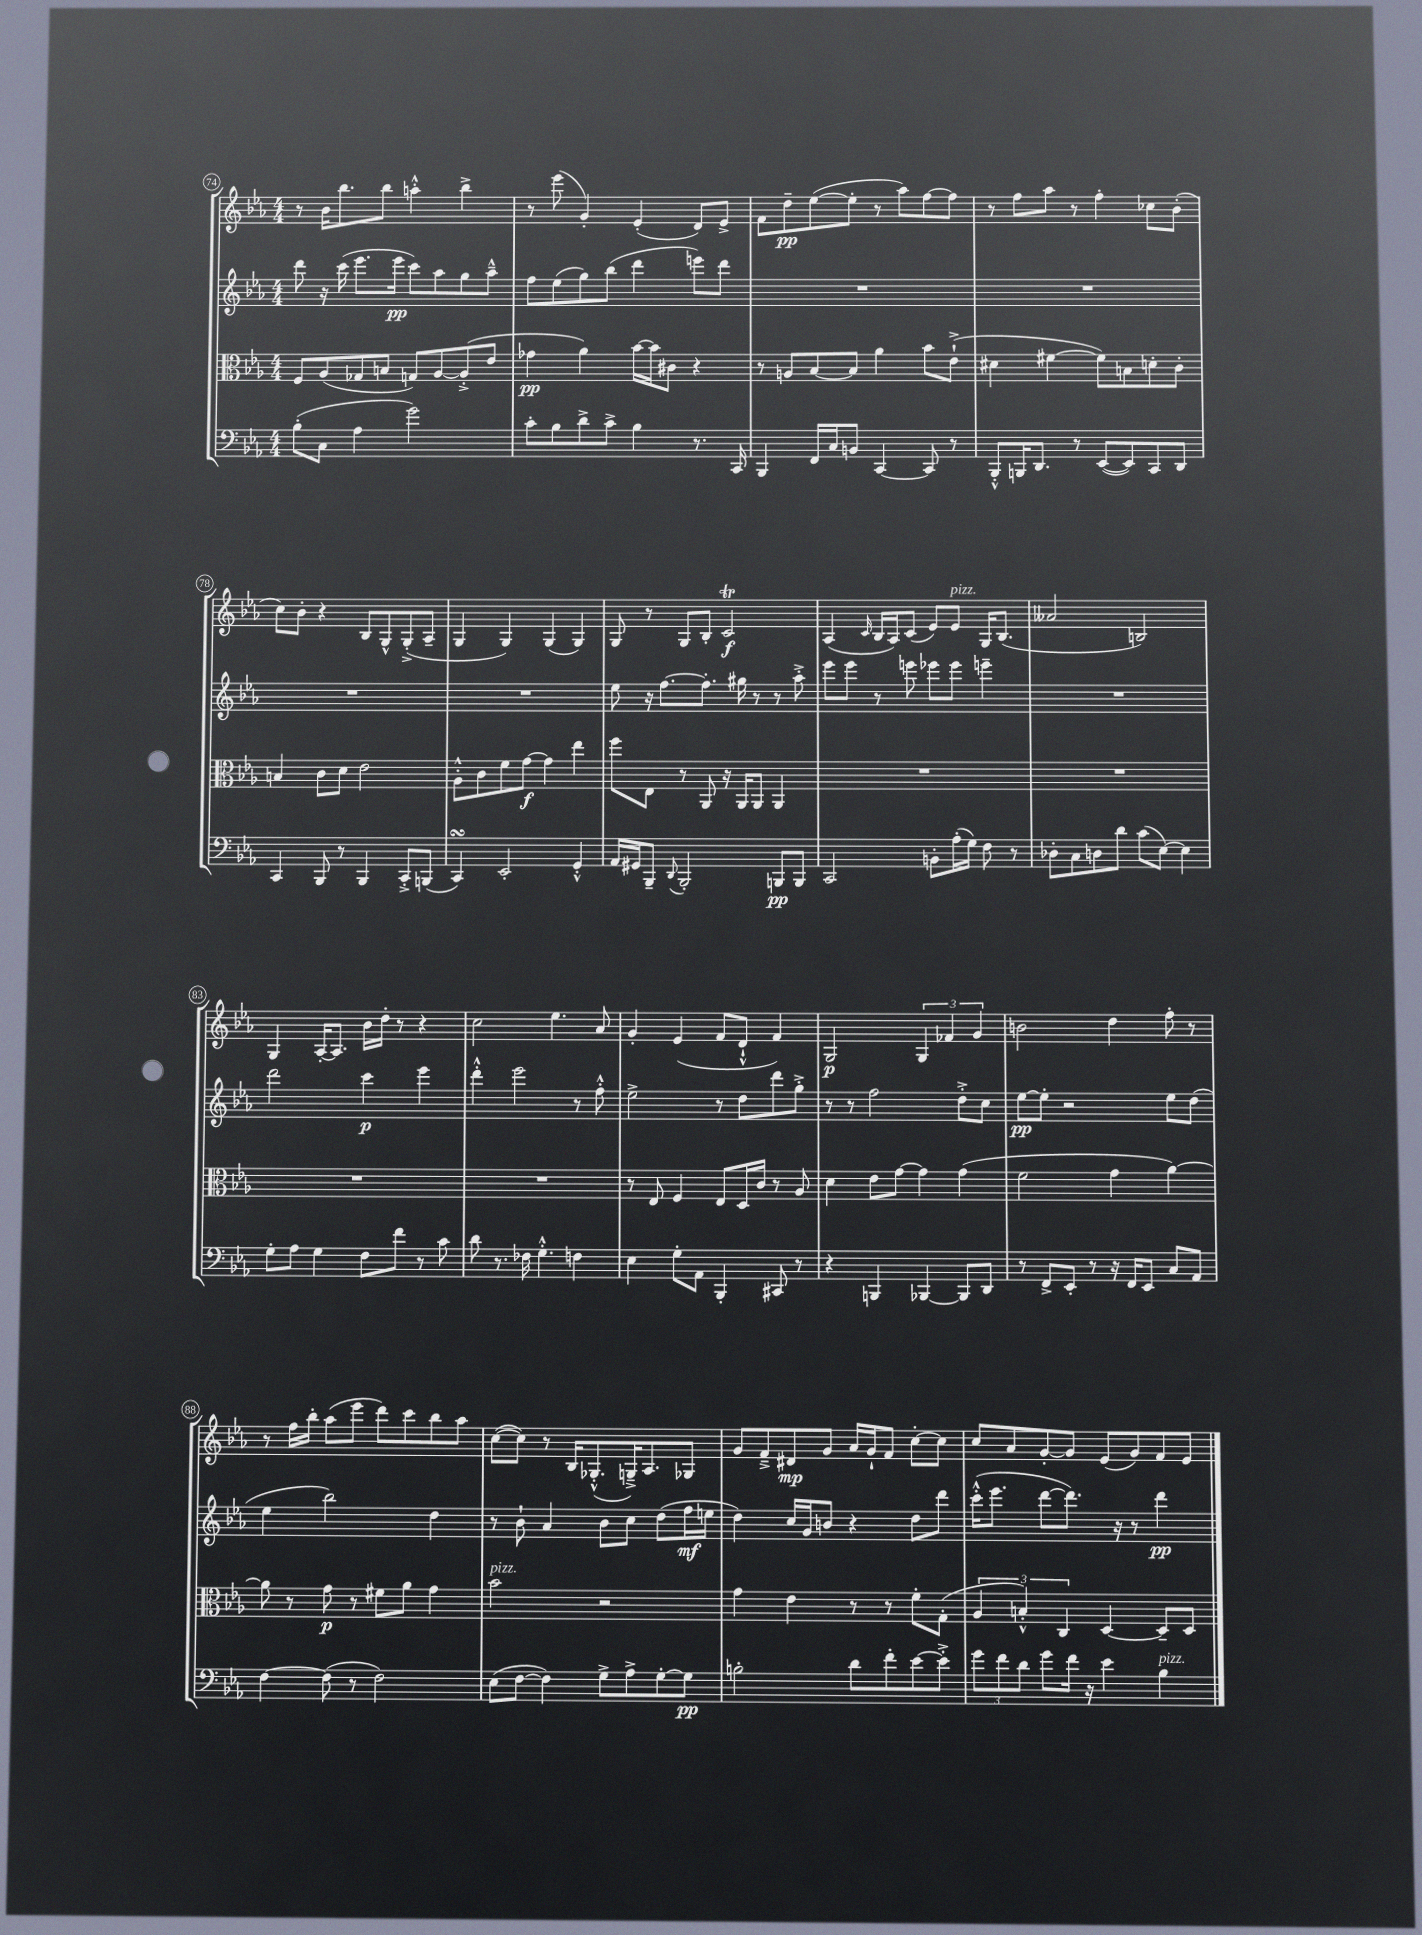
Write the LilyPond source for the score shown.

<<
\new StaffGroup <<
\new Staff = "s0" {
    \clef treble \key ees \major \numericTimeSignature \time 4/4
    r8 bes'16 bes''8. bes''8 a''4-.-^ bes''4-> |
    r8 ees'''8( g'4-.) ees'4-.( d'8) ees'8-> |
    f'8 d''8--\pp ees''8~( ees''8-. r8 aes''8) f''8~ f''8 |
    r8 f''8 aes''8 r8 f''4-. ces''8 bes'8-.( |
    c''8) bes'8-. r4 bes8 g8-^ g8-.->( aes8-- |
    g4 g4) g4( g4) |
    g8 r8 g8 bes8-. c'2\trill\f |
    aes4( \grace { c'16 } bes16 aes16) c'8( ees'8) ees'8^\markup { \italic "pizz." } g16 bes8.( |
    aeses'2 b2) |
    g4 aes16~-. aes8. bes'16 d''16-. r8 r4 |
    c''2 ees''4. aes'8 |
    g'4-. ees'4( f'8 d'8-!-^ f'4) |
    g2\p \tuplet 3/2 { g4 fes'4 g'4 } |
    b'2 d''4 f''8-. r8 |
    r8 f''16 bes''16-. aes''8( ees'''8 d'''8) c'''8 bes''8 aes''8 |
    c''8~( c''8) r8 bes16 ges8.-.-^( g16--->) aes8. ges8 |
    g'8 f'8---> dis'8\mp g'8 aes'16 g'16-! f'8 c''8~-. c''8 |
    c''8 aes'8 g'8~-. g'8 ees'8( g'8) f'8 ees'8 \bar "|." |
}
\new Staff = "s1" {
    \clef treble \key ees \major \numericTimeSignature \time 4/4
    d'''8 r16 c'''16( ees'''8. ees'''16\pp c'''8) aes''8 g''8 aes''8---^ |
    f''8 ees''8( g''8) bes''8( d'''4 e'''8) d'''8 |
    R1 |
    R1 |
    R1 |
    R1 |
    ees''8 r16 f''8.~ f''8.-. gis''16 r8 r8 aes''8-.-> |
    ees'''8 ees'''8 r8 e'''8 ees'''8 ees'''8 e'''4-- |
    R1 |
    d'''2 c'''4\p ees'''4 |
    d'''4-.-^ ees'''2 r8 f''8-.-^ |
    ees''2-> r8 d''8 d'''8 g''8-.-> |
    r8 r8 f''2 d''8-.-> c''8 |
    ees''8~\pp ees''8-. r2 ees''8 d''8( |
    ees''4 bes''2) d''4 |
    r8 bes'8-! aes'4 bes'8 c''8 d''8( f''16\mf e''16 |
    d''4) c''16 g'16 b'8 r4 d''8 d'''8 |
    c'''16-.-^( ees'''8. d'''8~ d'''8.) r16 r8 d'''4\pp \bar "|." |
}
\new Staff = "s2" {
    \clef alto \key ees \major \numericTimeSignature \time 4/4
    f8 aes8( ges8 b8 g8) aes8~ aes8-.->( ees'8 |
    ges'4\pp aes'4) bes'16~ bes'16 cis'8 r4 |
    r8 a8 bes8~ bes8 aes'4 bes'8 ees'8-!->( |
    dis'4 fis'4~ fis'8) b8 d'8-. c'8-. |
    b4 c'8 d'8 ees'2 |
    aes8-.-^ c'8 f'8 g'8~\f g'4 ees''4 |
    f''8 ees8 r8 aes,8 r16 aes,16 aes,8 aes,4 |
    R1 |
    R1 |
    R1 |
    R1 |
    r8 ees8 f4 ees8 d16 c'16 r8 aes8 |
    d'4 ees'8 g'8~ g'4 g'4( |
    f'2 g'4 aes'4~) |
    aes'8 r8 g'8\p r8 fis'8 aes'8 g'4 |
    bes'2^\markup { \italic "pizz." } r2 |
    g'4 ees'4 r8 r8 f'8-. g8-.( |
    \tuplet 3/2 { aes4 b4-.-^) c4 } d4~ d8-- d8 \bar "|." |
}
\new Staff = "s3" {
    \clef bass \key ees \major \numericTimeSignature \time 4/4
    bes8-.( c8 aes4 g'2) |
    c'8-. bes8 d'8-> c'8-> bes4 r8. c,16 |
    bes,,4 f,16 c16 b,8 c,4~ c,8 r8 |
    bes,,8-.-^ b,,16 d,8. r8 ees,8~( ees,8) c,8 d,8 |
    c,4 bes,,8 r8 bes,,4 c,8-.-> b,,8( |
    c,4\turn) ees,2-. g,4-.-^ |
    aes,16 gis,16 bes,,8-- \appoggiatura { d,8 } bes,,2-. b,,8\pp b,,8 |
    c,2 b,8-. aes16-.( g16) f8 r8 |
    des8-. c8 d8 d'8 c'8( ees8~) ees4 |
    g8-. aes8 g4 f8 f'8 r8 c'8 |
    d'8 r8. fes16 g4.-.-^ f4 |
    ees4 g8-. aes,8 bes,,4-. cis,8 r8 |
    r4 b,,4 bes,,4~ bes,,8 d,8 |
    r8 f,8-> ees,8-. r8 r16 f,16 ees,8 c8 aes,8 |
    f4~ f8( r8 f2) |
    ees8( f8~ f4) g8-> aes8-> g8~-. g8\pp |
    b2-. d'8 f'8-. ees'8~ ees'8-.-> |
    \tuplet 3/2 { g'8 f'8 d'8 } g'8 f'16 r16 ees'4 bes4^\markup { \italic "pizz." } \bar "|." |
}
>>
>>
\layout { \context { \Score currentBarNumber = #74 \override BarNumber.stencil = #(make-stencil-circler 0.1 0.3 ly:text-interface::print) } }
